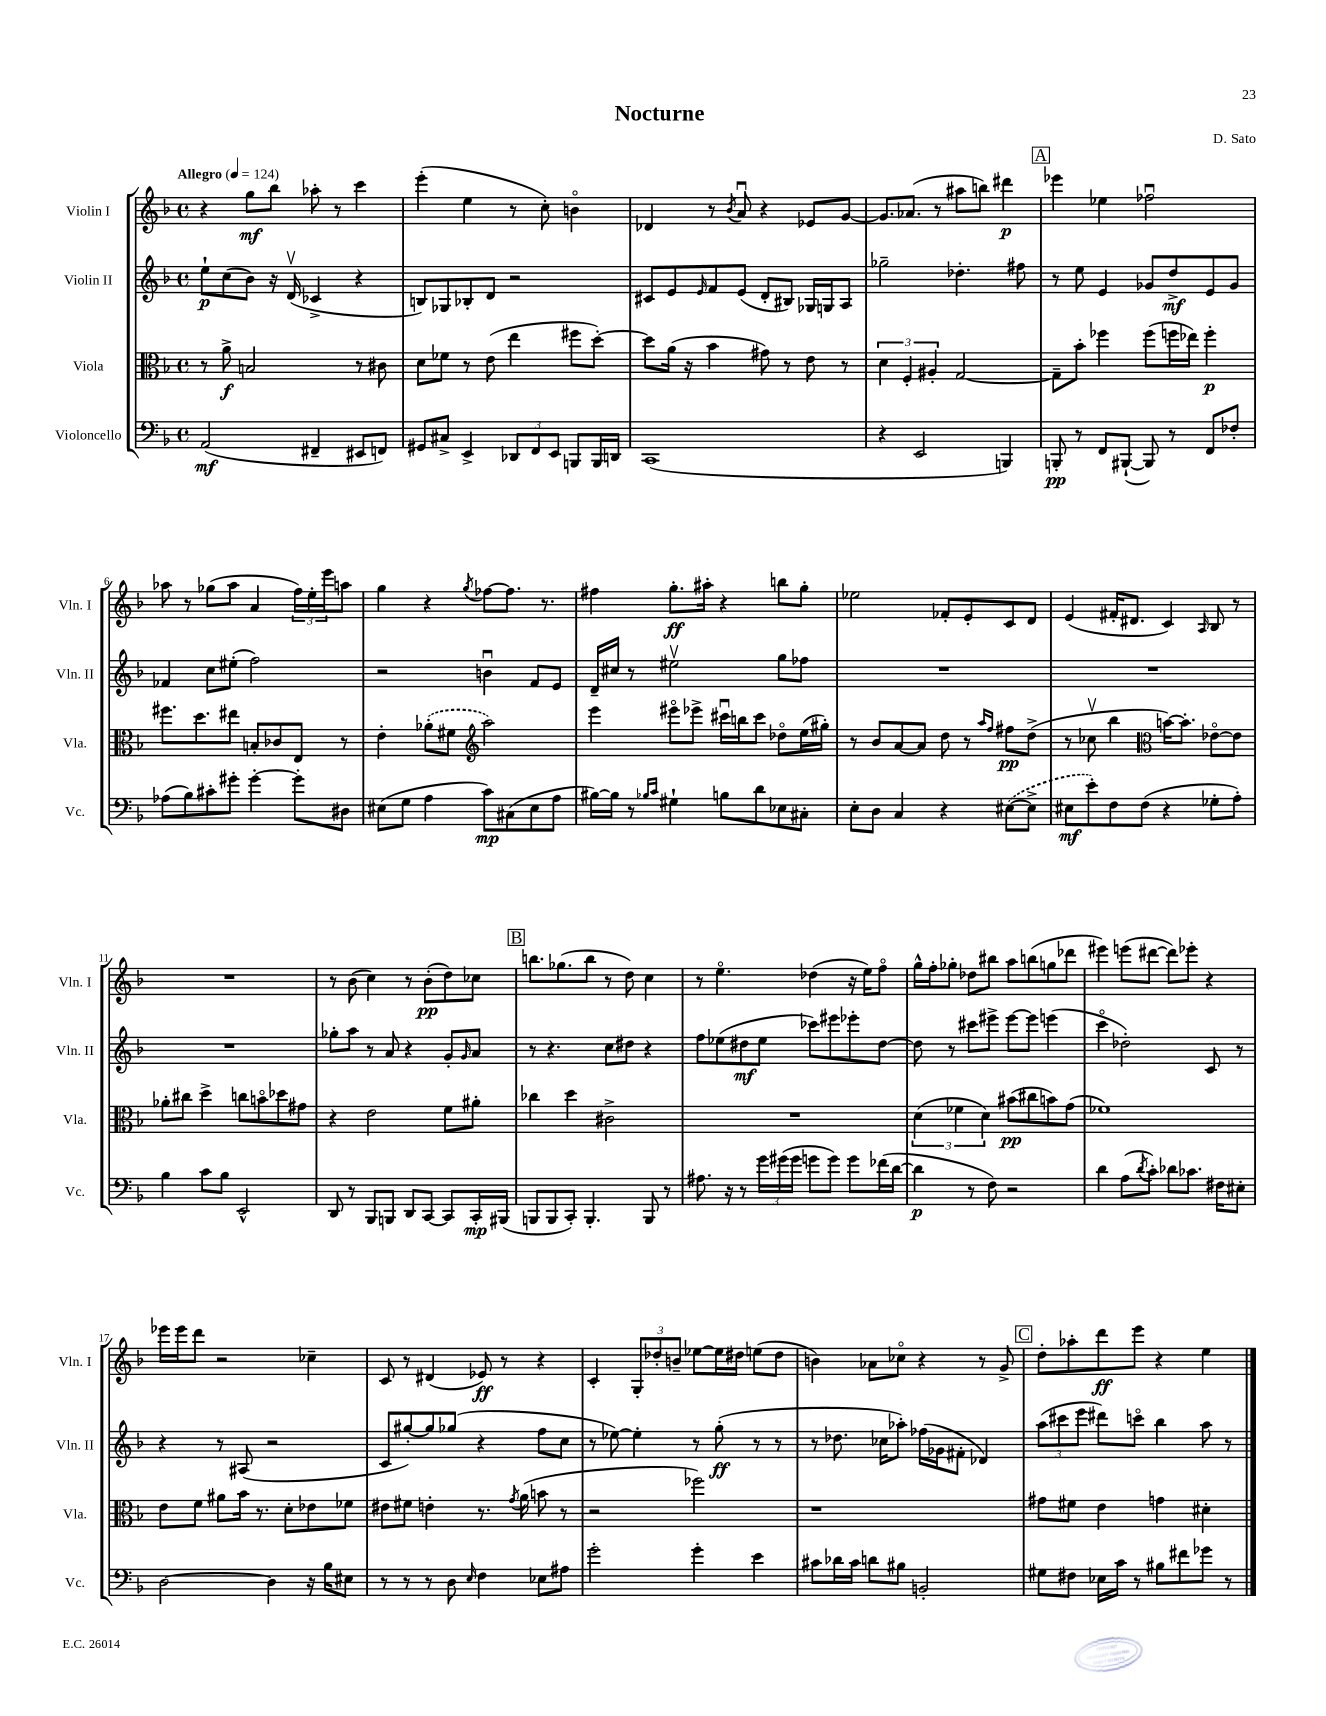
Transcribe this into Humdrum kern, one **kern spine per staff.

**kern	**dynam	**kern	**dynam	**kern	**dynam	**kern	**dynam
*part4	*part4	*part3	*part3	*part2	*part2	*part1	*part1
*staff4	*staff4	*staff3	*staff3	*staff2	*staff2	*staff1	*staff1
*I"Violoncello	*	*I"Viola	*	*I"Violin II	*	*I"Violin I	*
*I'Vc.	*	*I'Vla.	*	*I'Vln. II	*	*I'Vln. I	*
*clefF4	*	*clefC3	*	*clefG2	*	*clefG2	*
*k[b-]	*	*k[b-]	*	*k[b-]	*	*k[b-]	*
*M4/4	*	*M4/4	*	*M4/4	*	*M4/4	*
*met(c)	*	*met(c)	*	*met(c)	*	*met(c)	*
*MM124	*	*MM124	*	*MM124	*	*MM124	*
=1	=1	=1	=1	=1	=1	=1	=1
!	!	!	!	!	!	!LO:TX:a:B:t=Allegro	!
(2AA/	mf	8r	.	8ee`\L	p	4r	.
.	.	8a^\	f	(8cc\	.	.	.
.	.	2Bn/	.	8b-\J)	.	8gg\L	mf
.	.	.	.	16r	.	8bb-\J	.
.	.	.	.	(16dv/	.	.	.
4FF#X~/	.	.	.	4c-X^/	.	8aa-X'\	.
.	.	.	.	.	.	8r	.
8EE#X/L	.	8r	.	4r	.	4ccc\	.
8FFn/J)	.	8c#X\	.	.	.	.	.
=2	=2	=2	=2	=2	=2	=2	=2
8GG#X/L	.	8d\L	.	8Bn/L)	.	(4eee'\	.
8C#X^/J	.	8f-X\J	.	8G-X/	.	.	.
4EE^/	.	8r	.	8B-X'/	.	4ee\	.
.	.	(8e\	.	8d/J	.	.	.
12DD-X/L	.	4ee\	.	2r	.	8r	.
12FF/	.	.	.	.	.	.	.
.	.	.	.	.	.	8cc'\)	.
12EE/J	.	.	.	.	.	.	.
8BBBn/L	.	8ff#X\L	.	.	.	4bn\	.
16BBB/L	.	[8dd'\J)	.	.	.	.	.
16DDn/JJ	.	.	.	.	.	.	.
=3	=3	=3	=3	=3	=3	=3	=3
(1CC	.	8dd\L]	.	8c#X/L	.	4d-X/	.
.	.	(16a\Jk	.	8e/	.	.	.
.	.	16r	.	.	.	.	.
.	.	.	.	16qqe/	.	.	.
.	.	4b-\	.	8f/	.	8r	.
.	.	.	.	.	.	8qb-/	.
.	.	.	.	(8e/J	.	8au/	.
.	.	8g#X\)	.	8d'/L	.	4r	.
.	.	8r	.	8B#X/J)	.	.	.
.	.	8e\	.	16G-X/LL	.	8e-X/L	.
.	.	.	.	16Gn/J	.	.	.
.	.	8r	.	8A/J	.	[8g/J	.
=4	=4	=4	=4	=4	=4	=4	=4
4r	.	6d\	.	2gg-X~\	.	8.g/L]	.
.	.	6F'/	.	.	.	.	.
.	.	.	.	.	.	(8.a-X/J	.
2EE/	.	.	.	.	.	.	.
.	.	6A#X'/	.	.	.	.	.
.	.	.	.	.	.	8r	.
.	.	[2G/	.	4.dd-X'\	.	8aa#X\L	.
.	.	.	.	.	.	8bbn\J)	.
4BBBn/)	.	.	.	.	.	4ddd#X\	p
.	.	.	.	8ff#X\	.	.	.
!!LO:REH:place=s1:t=A
=5	=5	=5	=5	=5	=5	=5	=5
8BBBn'/	pp	8G~\L]	.	8r	.	4eee-X\	.
8r	.	8b-'\J	.	8ee\	.	.	.
8FF/L	.	4ff-X\	.	4e/	.	4ee-X\	.
([8BBB#X`/J	.	.	.	.	.	.	.
8BBB#/])	.	(8ff-\L	.	8g-X/L	.	2ff-Xu\	.
8r	.	16ffn\L	.	8dd^/	mf	.	.
.	.	16ee-X\JJ)	.	.	.	.	.
8FF/L	.	4ff'\	p	8e/	.	.	.
8F-X'/J	.	.	.	8g-/J	.	.	.
!!LO:LB:g=z
=6	=6	=6	=6	=6	=6	=6	=6
(8A-X\L	.	8.ff#X\L	.	4f-X/	.	8aa-X\	.
8B-\)	.	.	.	.	.	8r	.
.	.	8.dd\	.	.	.	.	.
8c#X'\	.	.	.	8cc\L	.	(8gg-X\L	.
8g#X'\J	.	8ee#X\J	.	(8ee#X'\J	.	8aa-\J	.
[4g#'\	.	8Bn'/L	.	2ff\)	.	4a/	.
.	.	8c-X/	.	.	.	.	.
8g#'\L]	.	8E/J	.	.	.	24ff\LL)	.
.	.	.	.	.	.	24ee'\	.
.	.	.	.	.	.	24eee\J	.
8D#X\J	.	8r	.	.	.	8aan\J	.
=7	=7	=7	=7	=7	=7	=7	=7
(8E#X\L	.	4e'\	.	2r	.	4gg\	.
8G\J	.	.	.	.	.	.	.
4A\	.	(8a-X'\L	.	.	.	4r	.
.	.	8f#X\J	.	.	.	.	.
*	*	*clefG2	*	*	*	*	*
.	.	.	.	.	.	8qgg/	.
8c\L)	mp	2aa\)	.	4bnu\	.	[8ff-X\L	.
(8C#X\	.	.	.	.	.	8.ff-\J]	.
8E#\	.	.	.	8f/L	.	.	.
.	.	.	.	.	.	8.r	.
8A\J	.	.	.	8e/J	.	.	.
=8	=8	=8	=8	=8	=8	=8	=8
[16B#X\LL)	.	4eee\	.	16d~/LL	.	4ff#X\	.
16B#\JJ]	.	.	.	16cc#X/JJ	.	.	.
8r	.	.	.	8r	.	.	.
16qqB-X/LL	.	.	.	.	.	.	.
16qqc/JJ	.	.	.	.	.	.	.
4G#X`\	.	8eee#X\L	.	2ee#Xv\	.	8.gg'\L	ff
.	.	8eee-X^\J	.	.	.	.	.
.	.	.	.	.	.	16aa#X'\Jk	.
8Bn\L	.	16ccc#Xu\LL	.	.	.	4r	.
.	.	16bbn\J	.	.	.	.	.
8d\	.	8ccc#\J	.	.	.	.	.
8E-X\	.	8dd-X\L	.	8gg\L	.	8bbn\L	.
8C#X'\J	.	(16ee\L	.	8ff-X\J	.	8gg'\J	.
.	.	16gg#X'\JJ)	.	.	.	.	.
=9	=9	=9	=9	=9	=9	=9	=9
8E'\L	.	8r	.	1r	.	2ee-X\	.
8D\J	.	8b-/L	.	.	.	.	.
4C/	.	[8a/	.	.	.	.	.
.	.	8a/J]	.	.	.	.	.
4r	.	8dd\	.	.	.	8f-X'/L	.
.	.	8r	.	.	.	8e'/	.
.	.	16qqaa/LL	.	.	.	.	.
.	.	16qqff/JJ	.	.	.	.	.
([8E#X\L	.	8ff#X\L	pp	.	.	8c/	.
8E#^\J]	.	(8dd^\J	.	.	.	8d/J	.
=10	=10	=10	=10	=10	=10	=10	=10
8E#X\L	mf	8r	.	1r	.	(4e/	.
8e'\)	.	8cc-Xv\	.	.	.	.	.
8F\	.	4bb-\	.	.	.	16f#X'/KL	.
.	.	.	.	.	.	8.d#X/J	.
(8F\J	.	.	.	.	.	.	.
*	*	*clefC3	*	*	*	*	*
4r	.	[16bn\KL)	.	.	.	4c/)	.
.	.	8.b'\J]	.	.	.	.	.
.	.	.	.	.	.	16qqA/	.
8G-X'\L	.	[8e-X\L	.	.	.	8B-/	.
8A'\J)	.	8e-\J]	.	.	.	8r	.
!!LO:LB:g=z
=11	=11	=11	=11	=11	=11	=11	=11
4B-\	.	8a-X'\L	.	1r	.	1r	.
.	.	8cc#X\J	.	.	.	.	.
8c\L	.	4dd^\	.	.	.	.	.
8B-\J	.	.	.	.	.	.	.
2EE^^/	.	8ccn\L	.	.	.	.	.
.	.	8bn\	.	.	.	.	.
.	.	8dd-X\	.	.	.	.	.
.	.	8g#X\J	.	.	.	.	.
=12	=12	=12	=12	=12	=12	=12	=12
8DD/	.	4r	.	8gg-X'\L	.	8r	.
8r	.	.	.	8aa\J	.	(8b-\	.
8BBB-/L	.	2e\	.	8r	.	4cc\)	.
8BBBn/J	.	.	.	8a/	.	.	.
8DD/L	.	.	.	4r	.	8r	.
[8CC/J	.	.	.	.	.	(8b-'\L	pp
8CC/L]	.	8f\L	.	8g'/L	.	8dd\)	.
.	.	.	.	16qqg/	.	.	.
16CC'/L	mp	8a#X'\J	.	8a/J	.	8cc-X\J	.
(16BBB#X/JJ	.	.	.	.	.	.	.
!!LO:REH:place=s1:t=B
=13	=13	=13	=13	=13	=13	=13	=13
8BBBn/L	.	4cc-X\	.	8r	.	8.bbn\L	.
8BBB/	.	.	.	4.r	.	.	.
.	.	.	.	.	.	(8.gg-X\	.
8CC'/J)	.	4dd\	.	.	.	.	.
4.BBB'/	.	.	.	.	.	8bb\J	.
.	.	2c#X^\	.	8cc\L	.	8r	.
.	.	.	.	8dd#X\J	.	8dd\)	.
8BBB/	.	.	.	4r	.	4cc\	.
8r	.	.	.	.	.	.	.
=14	=14	=14	=14	=14	=14	=14	=14
8.A#X\	.	1r	.	8ff\L	.	8r	.
.	.	.	.	(8ee-X\	.	4.ee\	.
16r	.	.	.	.	.	.	.
8r	.	.	.	8dd#X\	mf	.	.
24g\LL	.	.	.	8ee-\J	.	.	.
(24g#X\	.	.	.	.	.	.	.
24g#\JJ	.	.	.	.	.	.	.
8gn\L	.	.	.	8ccc-X\L)	.	(4dd-X\	.
8g\J)	.	.	.	8eee#X\	.	.	.
8g\L	.	.	.	8eee-X'\	.	16r	.
.	.	.	.	.	.	16ee\KL)	.
(16f-X\L	.	.	.	[8dd#\J	.	8ff\J	.
[16d\JJ	.	.	.	.	.	.	.
=15	=15	=15	=15	=15	=15	=15	=15
4d\]	p	(6d\	.	8dd#\]	.	16gg^^\LL	.
.	.	.	.	.	.	16ff'\J	.
.	.	.	.	8r	.	8gg-X'\J	.
.	.	6f-X\	.	.	.	.	.
8r	.	.	.	8ccc#X\L	.	8dd-X\L	.
.	.	6d\)	.	.	.	.	.
8F\)	.	.	.	8eee#X^\J	.	8bb#X\J	.
2r	.	(8b#X\L	pp	[8eee#\L	.	8aa\L	.
.	.	8cc#X\	.	8eee#\J]	.	(8bbn\	.
.	.	8bn\)	.	(4eeen\	.	8ggn\	.
.	.	(8g\J	.	.	.	8ddd-X\J	.
=16	=16	=16	=16	=16	=16	=16	=16
4d\	.	1f-X)	.	4ccc\	.	4eee#X\)	.
(8A\L	.	.	.	2dd-X'\)	.	(8eeen\L	.
8qd/	.	.	.	.	.	.	.
8c'\J)	.	.	.	.	.	[8ddd#X\J	.
8d-X\L	.	.	.	.	.	8ddd#\L])	.
8.c-X\J	.	.	.	.	.	8eee-X'\J	.
.	.	.	.	8c/	.	4r	.
16F#X\KL	.	.	.	.	.	.	.
8E#X'\J	.	.	.	8r	.	.	.
!!LO:LB:g=z
=17	=17	=17	=17	=17	=17	=17	=17
[2D\	.	8e\L	.	4r	.	16eee-X\LL	.
.	.	.	.	.	.	16eee-\J	.
.	.	8f\J	.	.	.	8ddd\J	.
.	.	8a#X\L	.	8r	.	2r	.
.	.	16b-\Jk	.	(8A#X/	.	.	.
.	.	8.r	.	.	.	.	.
4D\]	.	.	.	2r	.	.	.
.	.	8d'\L	.	.	.	.	.
16r	.	8e-X\	.	.	.	4cc-X~\	.
16B-\KL	.	.	.	.	.	.	.
8E#X\J	.	8f-X\J	.	.	.	.	.
=18	=18	=18	=18	=18	=18	=18	=18
8r	.	8e#X\L	.	8c/L	.	8c/	.
8r	.	8f#X\J	.	[8gg#X'/)	.	8r	.
8r	.	4en'\	.	8gg#/]	.	(4d#X/	.
8D\	.	.	.	(8gg-X/J	.	.	.
16qqE/	.	.	.	.	.	.	.
4F\	.	8.r	.	4r	.	8e-X/)	ff
.	.	.	.	.	.	8r	.
.	.	8qg/	.	.	.	.	.
.	.	(16a\	.	.	.	.	.
8E-X\L	.	8bn\	.	8ff\L	.	4r	.
8A#X\J	.	8r	.	8cc\J	.	.	.
=19	=19	=19	=19	=19	=19	=19	=19
2g'\	.	2r	.	8r	.	4c'/	.
.	.	.	.	[8ee-X\)	.	.	.
.	.	.	.	4ee-'\]	.	12G'/L	.
.	.	.	.	.	.	12dd-X'/	.
.	.	.	.	.	.	12bn~/J	.
4g'\	.	2ff-X\)	.	8r	.	[8ee-X\L	.
.	.	.	.	(8gg'\	ff	16ee-\L]	.
.	.	.	.	.	.	16dd#X\JJ	.
4e\	.	.	.	8r	.	(8een\L	.
.	.	.	.	8r	.	8dd#\J	.
=20	=20	=20	=20	=20	=20	=20	=20
8c#X\L	.	1r	.	8r	.	4bn\)	.
16d-X\L	.	.	.	8.dd-X\	.	.	.
16c#\JJ	.	.	.	.	.	.	.
8dn\L	.	.	.	.	.	8a-X\L	.
.	.	.	.	16cc-X\KL	.	.	.
8B#X\J	.	.	.	8aa-X'\J)	.	8cc-X\J	.
2BBn'/	.	.	.	(16ff-X\LL	.	4r	.
.	.	.	.	16g-X\J	.	.	.
.	.	.	.	8f#X'\J	.	.	.
.	.	.	.	4d-X/)	.	8r	.
.	.	.	.	.	.	8g^/	.
!!LO:REH:place=s1:t=C
=21	=21	=21	=21	=21	=21	=21	=21
8G#X\L	.	8g#X\L	.	(12aa\L	.	8dd'\L	.
.	.	.	.	12ccc#X\	.	.	.
8F#X\J	.	8f#X\J	.	.	.	8aa-X'\	.
.	.	.	.	12eee\J	.	.	.
16E-X\LL	.	4e\	.	8ddd#X\L)	.	8ddd\	ff
16c\JJ	.	.	.	.	.	.	.
8r	.	.	.	8cccn\J	.	8eee\J	.
8B#X\L	.	4gn\	.	4bb-\	.	4r	.
8f#X\	.	.	.	.	.	.	.
8g-X\J	.	4d#X'\	.	8aa\	.	4ee\	.
8r	.	.	.	8r	.	.	.
==	==	==	==	==	==	==	==
*-	*-	*-	*-	*-	*-	*-	*-
